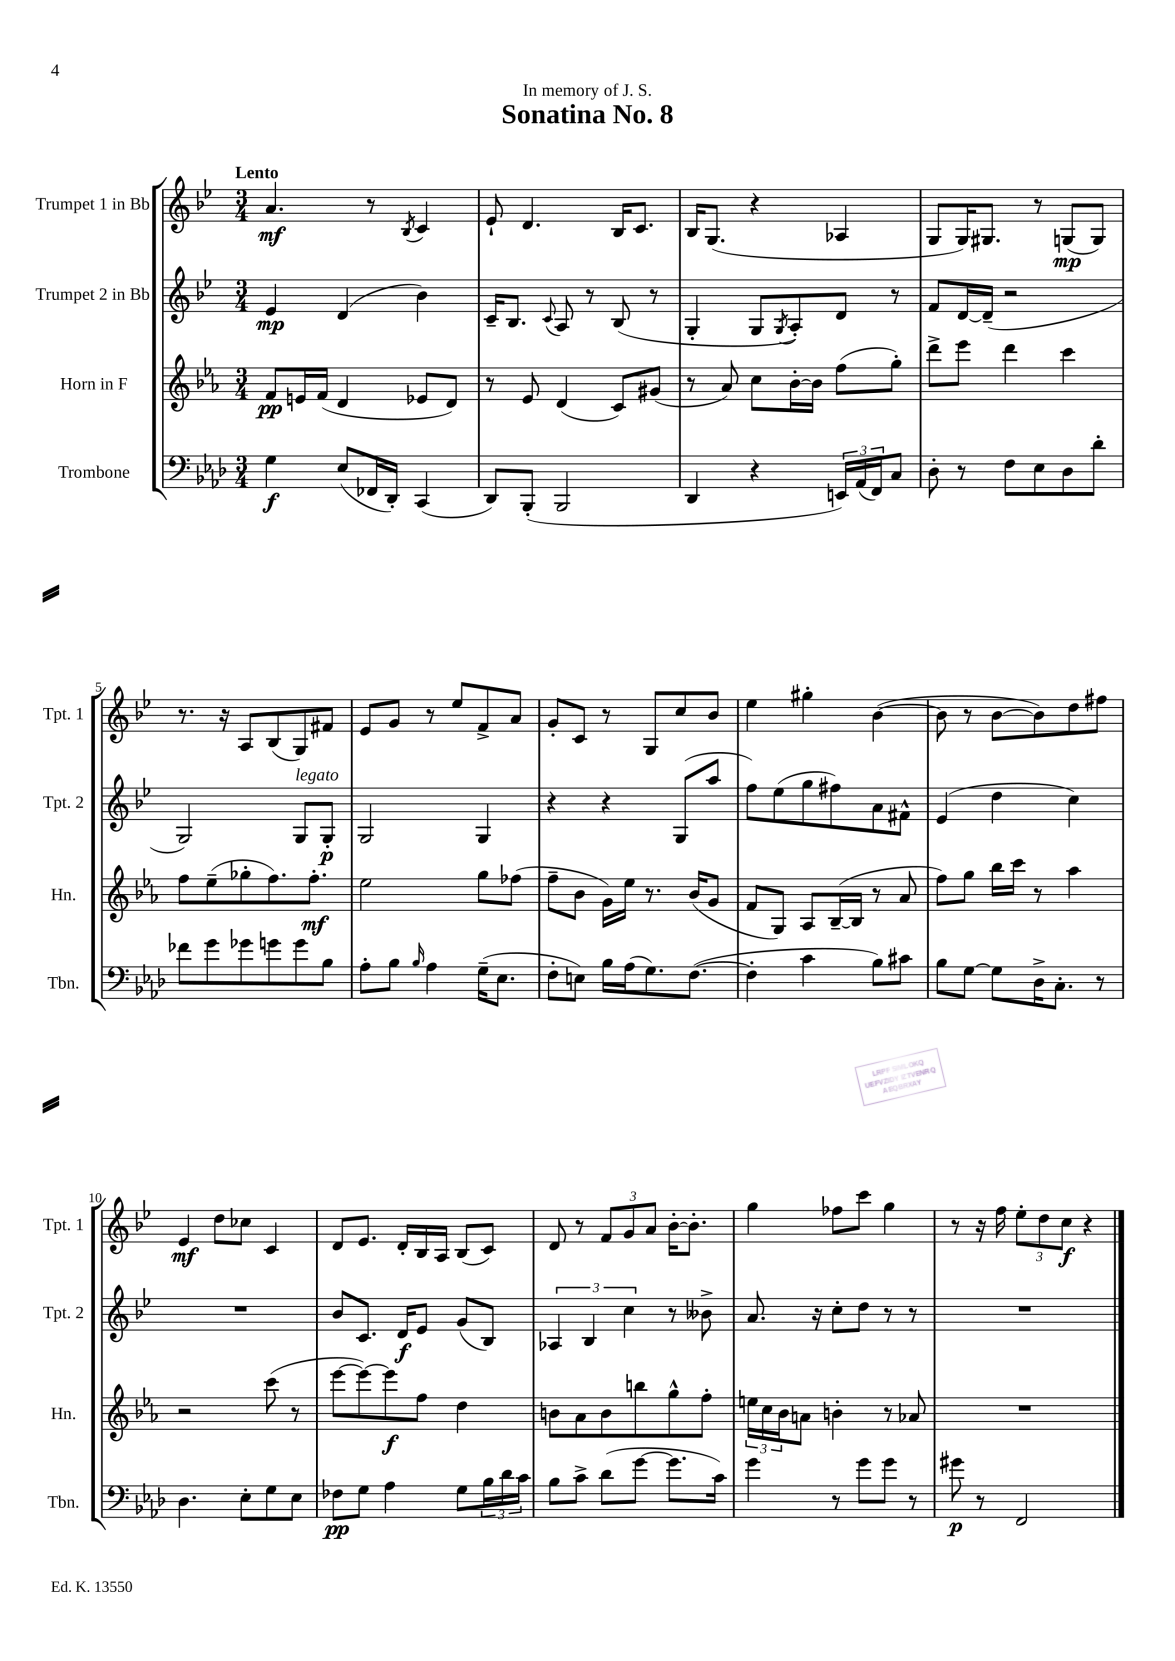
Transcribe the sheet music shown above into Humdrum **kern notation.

**kern	**kern	**kern	**kern
*staff4	*staff3	*staff2	*staff1
*clefF4	*clefG2	*clefG2	*clefG2
*k[b-e-a-d-]	*k[b-e-a-]	*k[b-e-]	*k[b-e-]
*M3/4	*M3/4	*M3/4	*M3/4
4G	8f	4e-	4.a
.	16e	.	.
.	(16f	.	.
(8E-	4d	(4d	.
16FF-	.	.	8r
16DD-')	.	.	.
.	.	.	8qB-
(4CC	8e-	4b-)	4c
.	8d)	.	.
=	=	=	=
8DD-)	8r	16c~	8e-`
.	.	8.B-	.
(8BBB-'	8e-	.	4.d
.	.	8qqc	.
2BBB-	(4d	8A	.
.	.	8r	.
.	8c)	(8B-	16B-
.	.	.	8.c
.	(8g#	8r	.
=	=	=	=
4DD-	8r	4G'	16B-
.	.	.	(8.G
.	8a-)	.	.
4r	8cc	8G	4r
.	.	8qG	.
.	[16b-'	8A')	.
.	16b-]	.	.
24EE)	(8ff	8d	4A-
(24AA-	.	.	.
24FF)	.	.	.
8C	8gg')	8r	.
=	=	=	=
8D-'	8ddd^	8f	8G
8r	8eee-	[16d	16G)
.	.	(16d~]	8.G#
8F	4ddd	2r	.
8E-	.	.	8r
8D-	4ccc	.	(8G
8d-'	.	.	8G)
=	=	=	=
8f-	8ff	2G)	8.r
8g	(8ee-~	.	.
.	.	.	16r
8g-	8gg-'	.	8A
8g	8.ff)	.	(8B-
8g	.	8G	8G)
.	8.ff'	.	.
8B-	.	8G'	8f#
=	=	=	=
8A-'	2ee-	2G	8e-
8B-	.	.	8g
16qqB-	.	.	.
4A-	.	.	8r
.	.	.	8ee-
(16G~	8gg	4G	8f^
8.E-	.	.	.
.	(8ff-	.	8a
=	=	=	=
8F'	8ff~	4r	8g'
8E)	8b-	.	8c
16B-	16g)	4r	8r
(16A-	16ee-	.	.
8.G)	8.r	.	8G
.	.	(8G	8cc
([8.F	(16b-	.	.
.	8g	8aa	8b-
=	=	=	=
4F']	8f	8ff)	4ee-
.	8G)	(8ee-	.
4c	8A-	8gg	4gg#'
.	([16B-~	8ff#)	.
.	16B-]	.	.
8B-)	8r	8a	([4b-
8c#	8a-	8f#^^	.
=	=	=	=
8B-	8ff)	(4e-	8b-]
[8G	8gg	.	8r
8G]	16bb-	4dd	[8b-
.	16ccc	.	.
16D-^	8r	.	8b-])
8.C'	.	.	.
.	4aa-	4cc)	8dd
8r	.	.	8ff#
=	=	=	=
4.D-	2r	2.r	4e-
.	.	.	8dd
8E-'	.	.	8cc-
8G	(8ccc	.	4c
8E-	8r	.	.
=	=	=	=
8F-	[8eee-	8b-	8d
8G	8eee-_)	8.c	8.e-
4A-	8eee-]	.	.
.	.	16d	16d'
.	8ff	8e-	16B-
.	.	.	16A
8G	4dd	(8g	(8B-
24B-	.	8B-)	8c)
24d-	.	.	.
24c	.	.	.
=	=	=	=
8B-	8b	6A-	8d
8c^	8a-	.	8r
.	.	6B-	.
(8d-	8b	.	12f
.	.	6cc	12g
[8g	8bb	.	.
.	.	.	12a
8.g]	8gg^^	8r	[16b-'
.	.	.	8.b-']
.	8ff'	8b--^	.
16c)	.	.	.
=	=	=	=
4g	24ee	8.a	4gg
.	24cc	.	.
.	24b-	.	.
.	8a	.	.
.	.	16r	.
8r	4b'	8cc'	8ff-
8g	.	8dd	8ccc
8g	8r	8r	4gg
8r	8a-	8r	.
=	=	=	=
8g#	2.r	2.r	8r
8r	.	.	16r
.	.	.	16ff
2FF	.	.	12ee-'
.	.	.	12dd
.	.	.	12cc
.	.	.	4r
==	==	==	==
*-	*-	*-	*-
